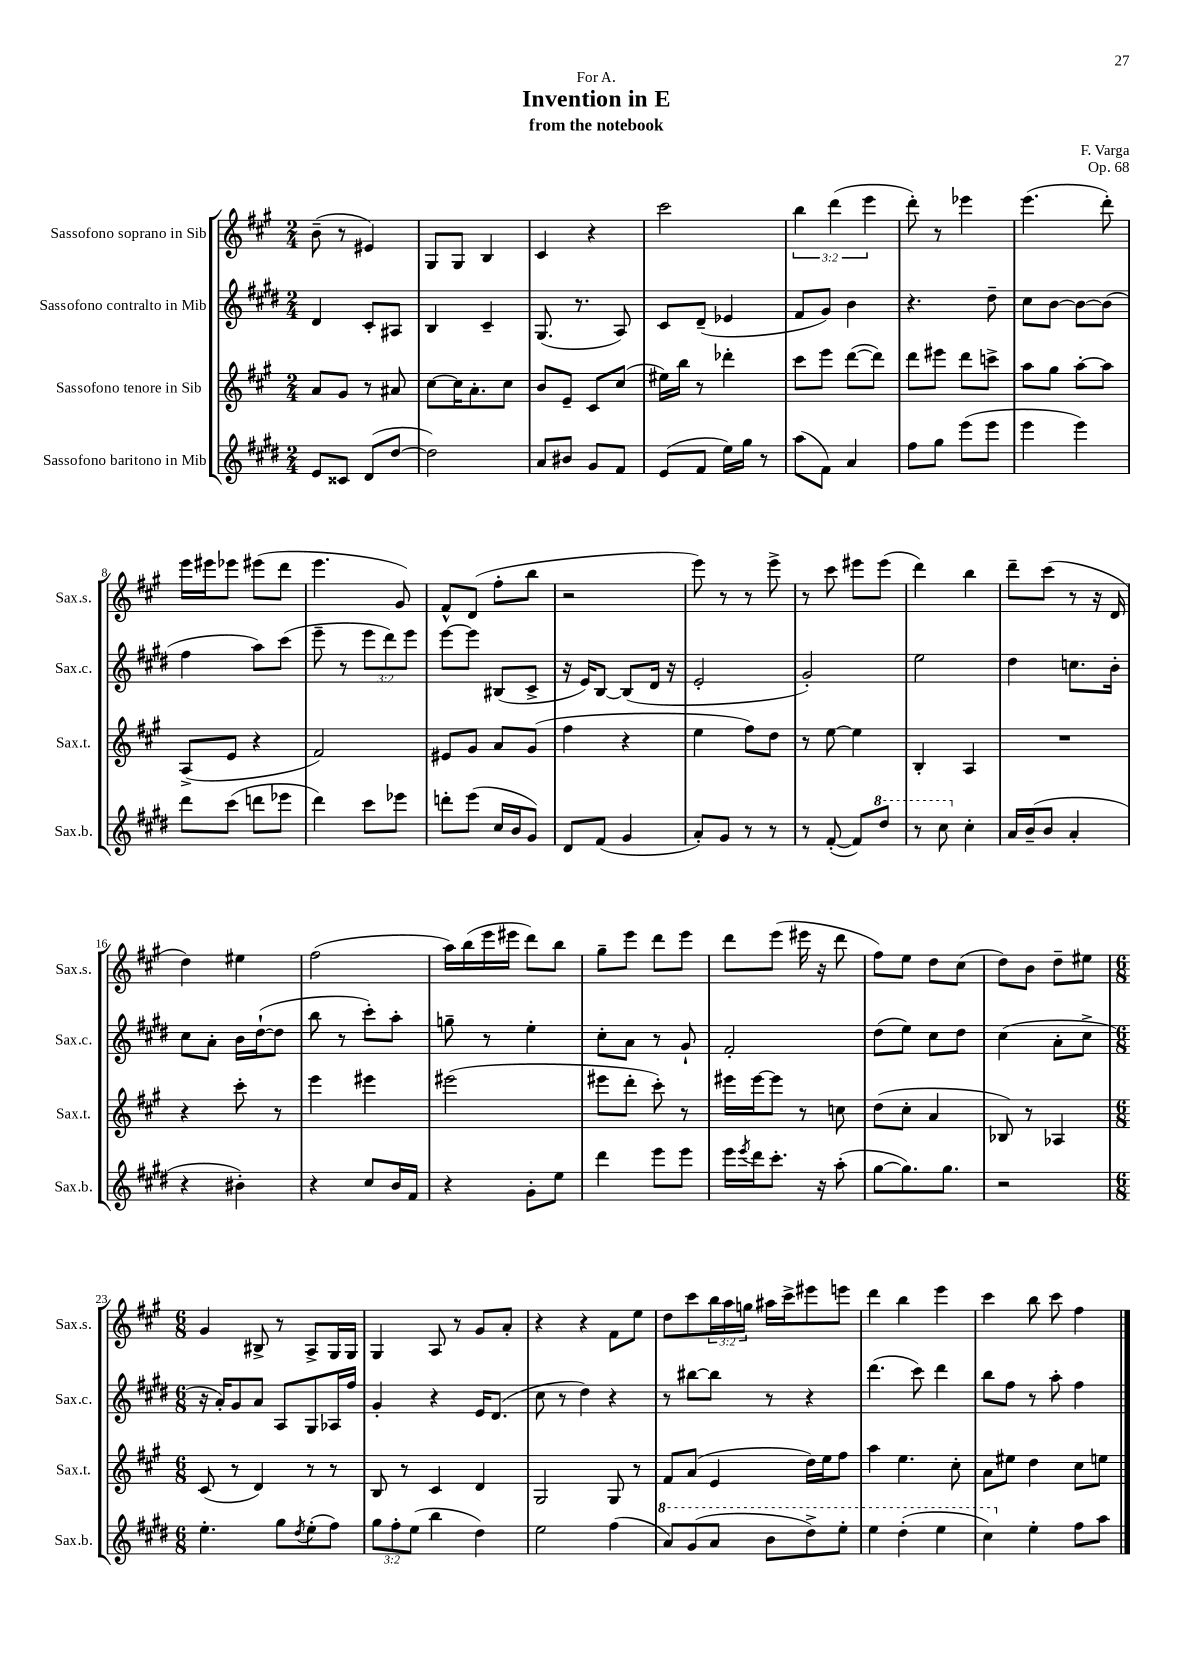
\header { title = "Invention in E" composer = "F. Varga" subtitle = "from the notebook" dedication = "For A." opus = "Op. 68" }
<<
\new StaffGroup <<
\new Staff = "s0" \with { instrumentName = "Sassofono soprano in Sib" shortInstrumentName = "Sax.s." } {
    \clef treble \key a \major \numericTimeSignature \time 2/4 \override Staff.TupletNumber.text = #tuplet-number::calc-fraction-text
    b'8--( r8 eis'4) |
    gis8 gis8 b4 |
    cis'4 r4 |
    cis'''2 |
    \tuplet 3/2 { b''4 d'''4( e'''4 } |
    d'''8-.) r8 ees'''4 |
    e'''4.( d'''8-.) |
    e'''16 eis'''16 ees'''8 eis'''8( d'''8 |
    e'''4. gis'8) |
    fis'8-^ d'8( fis''8-. b''8 |
    r2 |
    e'''8) r8 r8 e'''8-> |
    r8 cis'''8 eis'''8 eis'''8( |
    d'''4) b''4 |
    d'''8-- cis'''8( r8 r16 d'16 |
    d''4) eis''4 |
    fis''2( |
    a''16) b''16( e'''16 eis'''16 d'''8) b''8 |
    gis''8-- e'''8 d'''8 e'''8 |
    d'''8 e'''8( eis'''16 r16 d'''8 |
    fis''8) e''8 d''8 cis''8( |
    d''8) b'8 d''8-- eis''8 |
    \numericTimeSignature \time 6/8 gis'4 bis8-> r8 a8-> gis16 gis16 |
    gis4 a8 r8 gis'8 a'8-. |
    r4 r4 fis'8 e''8 |
    d''8 cis'''8 \tuplet 3/2 { b''16 a''16 g''16 } ais''16 cis'''16-> eis'''8 e'''8 |
    d'''4 b''4 e'''4 |
    cis'''4 b''8 cis'''8 fis''4 \bar "|." |
}
\new Staff = "s1" \with { instrumentName = "Sassofono contralto in Mib" shortInstrumentName = "Sax.c." } {
    \clef treble \key e \major \numericTimeSignature \time 2/4 \override Staff.TupletNumber.text = #tuplet-number::calc-fraction-text
    dis'4 cis'8-. ais8 |
    b4 cis'4-- |
    gis8.( r8. a8) |
    cis'8 dis'8--( ees'4 |
    fis'8 gis'8) b'4 |
    r4. dis''8-- |
    cis''8 b'8~ b'8~ b'8( |
    fis''4 a''8) cis'''8( |
    e'''8-- r8 \tuplet 3/2 { e'''8 dis'''8) e'''8 } |
    e'''8~ e'''8 bis8( cis'8-> |
    r16 e'16) b8~ b8( dis'16 r16 |
    e'2-. |
    gis'2-.) |
    e''2 |
    dis''4 c''8. b'16-. |
    cis''8 a'8-. b'16 dis''16~-!( dis''8 |
    b''8 r8 cis'''8-.) a''8-. |
    g''8-- r8 e''4-. |
    cis''8-. a'8 r8 gis'8-! |
    fis'2-. |
    dis''8( e''8) cis''8 dis''8 |
    cis''4( a'8-. cis''8-> |
    \numericTimeSignature \time 6/8 r16 a'16-.) gis'8 a'8 a8 gis8 aes16 fis''16 |
    gis'4-. r4 e'16 dis'8.( |
    cis''8 r8 dis''4) r4 |
    r8 bis''8~ bis''8 r8 r4 |
    dis'''4.( cis'''8) dis'''4 |
    b''8 fis''8 r8 a''8-. fis''4 \bar "|." |
}
\new Staff = "s2" \with { instrumentName = "Sassofono tenore in Sib" shortInstrumentName = "Sax.t." } {
    \clef treble \key a \major \numericTimeSignature \time 2/4
    a'8 gis'8 r8 ais'8 |
    cis''8~ cis''16 a'8.-. cis''8 |
    b'8 e'8-- cis'8 cis''8( |
    eis''16) b''16 r8 des'''4-. |
    cis'''8 e'''8 d'''8~( d'''8) |
    d'''8 eis'''8 d'''8 c'''8-> |
    a''8 gis''8 a''8~-. a''8 |
    a8->( e'8 r4 |
    fis'2) |
    eis'8 gis'8 a'8 gis'8( |
    fis''4 r4 |
    e''4 fis''8) d''8 |
    r8 e''8~ e''4 |
    b4-. a4 |
    R2 |
    r4 cis'''8-. r8 |
    e'''4 eis'''4 |
    eis'''2( |
    eis'''8 d'''8-. cis'''8-.) r8 |
    eis'''16 eis'''16~ eis'''8 r8 c''8 |
    d''8( cis''8-. a'4 |
    bes8) r8 aes4 |
    \numericTimeSignature \time 6/8 cis'8( r8 d'4) r8 r8 |
    b8 r8 cis'4 d'4 |
    gis2 gis8 r8 |
    fis'8 a'8( e'4 d''16) e''16 fis''8 |
    a''4 e''4. cis''8-. |
    a'8 eis''8 d''4 cis''8 e''8 \bar "|." |
}
\new Staff = "s3" \with { instrumentName = "Sassofono baritono in Mib" shortInstrumentName = "Sax.b." } {
    \clef treble \key e \major \numericTimeSignature \time 2/4 \override Staff.TupletNumber.text = #tuplet-number::calc-fraction-text
    e'8 cisis'8 dis'8( dis''8~ |
    dis''2) |
    a'8 bis'8 gis'8 fis'8 |
    e'8( fis'8 e''16) gis''16 r8 |
    a''8( fis'8) a'4 |
    fis''8 gis''8 e'''8( e'''8 |
    e'''4 e'''4) |
    dis'''8 cis'''8( d'''8 ees'''8 |
    dis'''4) cis'''8 ees'''8 |
    d'''8-. e'''8( cis''16 b'16 gis'8) |
    dis'8 fis'8( gis'4 |
    a'8-.) gis'8 r8 r8 |
    r8 fis'8~-.( fis'8) \ottava #1 dis'''8 |
    r8 cis'''8 \ottava #0 cis''4-. |
    a'16 b'16--( b'8 a'4-. |
    r4 bis'4-.) |
    r4 cis''8 b'16 fis'16 |
    r4 gis'8-. e''8 |
    dis'''4 e'''8 e'''8 |
    e'''16 \acciaccatura { e'''8 } dis'''16 cis'''8.-. r16 a''8-.( |
    gis''8~ gis''8.) gis''8. |
    r2 |
    \numericTimeSignature \time 6/8 e''4.-. gis''8 \acciaccatura { dis''8 } e''8-.( fis''8) |
    \tuplet 3/2 { gis''8 fis''8-. e''8( } b''4 dis''4) |
    e''2 fis''4( |
    \ottava #1 a''8) gis''8( a''8 b''8 dis'''8->) e'''8-. |
    e'''4 dis'''4-.( e'''4 |
    cis'''4) \ottava #0 e''4-. fis''8 a''8 \bar "|." |
}
>>
>>
